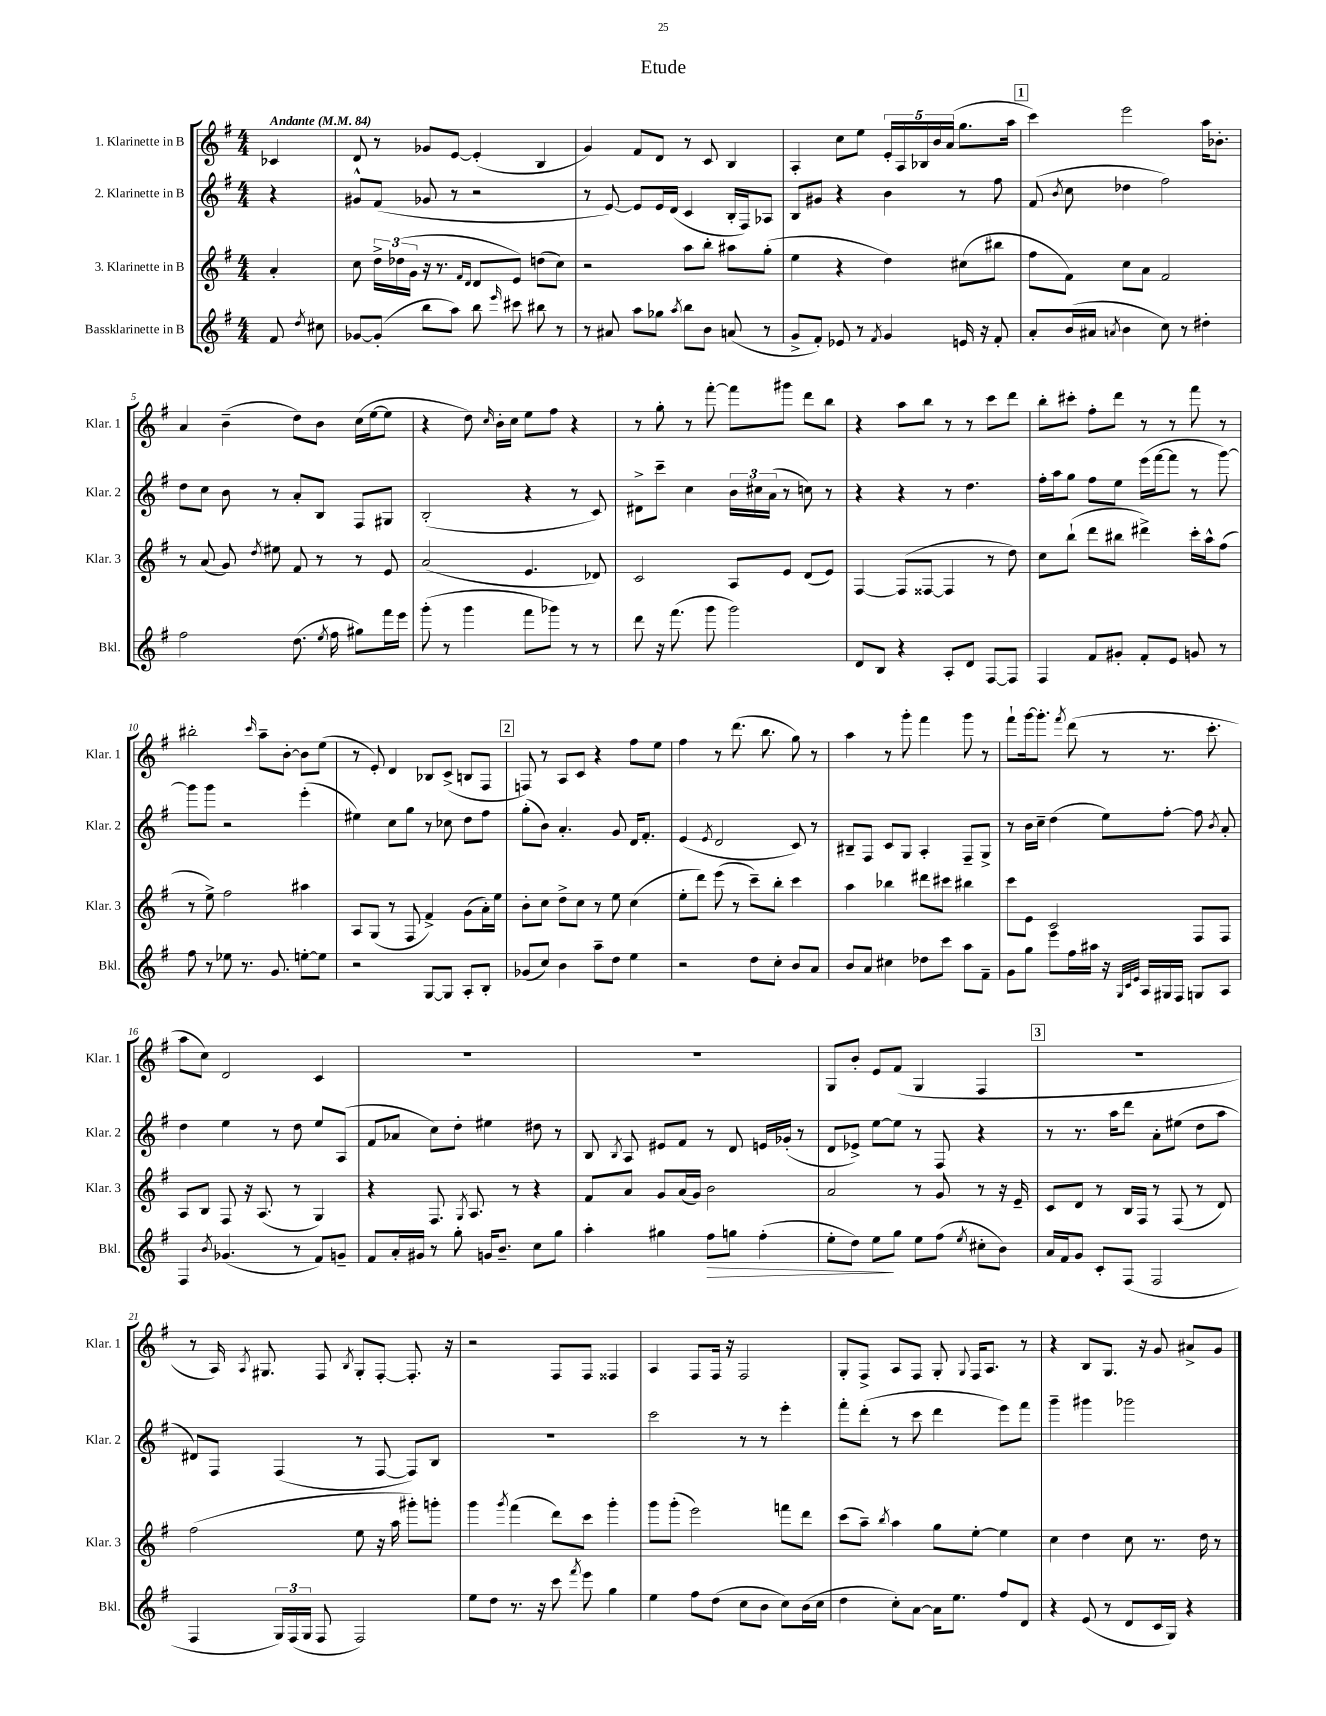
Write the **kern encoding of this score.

**kern	**kern	**kern	**kern
*staff4	*staff3	*staff2	*staff1
*clefG2	*clefG2	*clefG2	*clefG2
*k[f#]	*k[f#]	*k[f#]	*k[f#]
*M4/4	*M4/4	*M4/4	*M4/4
*MM84	*MM84	*MM84	*MM84
8f#	4a'	4r	4c-
8qdd	.	.	.
8cc#	.	.	.
=	=	=	=
[8g-	8cc	8g#^^	8d
(8g-']	24dd^	(8f#	8r
.	(24dd-	.	.
.	24g	.	.
8bb	16r	8g-	8g-
.	8.r	.	.
8aa)	.	8r	[8e
.	16qqf#	.	.
.	16qqd	.	.
8bb	8d	2r	(4e']
16qqeee	.	.	.
8ccc#	8e)	.	.
8bb#	(8dd	.	4B
8r	8cc)	.	.
=	=	=	=
8r	2r	8r	4g)
8a#	.	[8e)	.
8aa	.	8e]	8f#
8gg-	.	16e	8d
.	.	(16d	.
8qaa	.	.	.
8bb	8aa	4c	8r
8b	8bb'	.	8c
(8a	8aa#	16B'	4B
.	.	16F#)	.
8r	(8gg'	8A-	.
=	=	=	=
8g^	4ee	8B	4A'
8f#')	.	8g#	.
8e-	4r	4r	8cc
8r	.	.	8ee
8qf#	.	.	.
4g	4dd)	4b	20e'
.	.	.	20A
.	.	.	20B-
.	.	.	20b
.	.	.	(20a
16e	(8cc#	8r	8.gg
16r	.	.	.
8f#'	8bb#	8ff#	.
.	.	.	16aa
=	=	=	=
8a'	8ff#	(8f#	4ccc)
.	.	8qb	.
(16b	8f#)	8cc	.
16a#	.	.	.
8qa	.	.	.
4b	8cc	4dd-	2eee
.	8a	.	.
8cc)	2f#	2ff#)	.
8r	.	.	.
4dd#'	.	.	16aa
.	.	.	8.b-'
=	=	=	=
2ff#	8r	8dd	4a
.	(8a	8cc	.
.	8g)	8b	(4b~
.	8qdd	.	.
.	8ee#	8r	.
(8.dd	8f#	8a'	8dd)
.	8r	8B	8b
8qee	.	.	.
16ff#	.	.	.
8gg#)	8r	8F#	(16cc
.	.	.	[16ee
16fff#	8e	8G#	8ee]
16eee	.	.	.
=	=	=	=
(8ggg'	(2a	(2B'	4r
8r	.	.	.
4ggg	.	.	8dd)
.	.	.	16qqcc
.	.	.	16b'
.	.	.	16cc
8fff#	4.e	4r	8ee
8ggg-)	.	.	8ff#
8r	.	8r	4r
8r	8d-)	8c)	.
=	=	=	=
8ddd	2c	8d#^	8r
16r	.	8ccc~	8gg'
(8.fff#	.	.	.
.	.	4cc	8r
8ggg	.	.	[8fff#'
2ggg)	8A	24b	8fff#]
.	.	24cc#	.
.	.	(24a	.
.	8e	8r	8ggg#
.	(8d	8cc)	8ddd
.	8e)	8r	8bb
=	=	=	=
8d	[4F#	4r	4r
8B	.	.	.
4r	(8F#]	4r	8aa
.	[8F##	.	8bb
8A'	4F##]	8r	8r
8d	.	4.dd	8r
[8F#	8r	.	8ccc
8F#]	8dd)	.	8ddd
=	=	=	=
4F#	8cc	16ff#'	8bb'
.	.	16aa	.
.	(8bb`	8gg	8ccc#'
8f#	8ddd	8ff#	8ff#'
8g#'	8bb#	8ee	8ddd
8f#'	4ddd#^)	(16eee	8r
.	.	[16fff#	.
8e	.	8fff#]	8r
8g	16ccc'	8r	8fff#
.	16aa^^	.	.
8r	(8ff#	[8ggg)	8r
=	=	=	=
8ff#	8r	8ggg]	2bb#'
8r	8ee^)	8ggg	.
8ee-	2ff#	2r	.
8.r	.	.	.
.	.	.	16qqccc
.	.	.	8aa~
8.g	.	.	.
.	.	.	[8b'
[8ee'	4aa#	(4eee'	8b]
8ee]	.	.	(8ee
=	=	=	=
2r	8A	4ee#)	8r
.	(8G	.	8e')
.	8r	8cc	4d
.	8F#	8gg	.
[8G	4f#^)	8r	8B-
8G]	.	8cc-	(8c^
8A'	(8g	8dd	8B
8B'	16a')	8ff#	8F#
.	16ee	.	.
=	=	=	=
(8g-	8b'	(8gg'	8F)
8cc)	8cc	8b)	8r
4b	8dd^	4.a'	8A
.	8cc	.	8c
8aa~	8r	.	4r
8dd	8ee	8g	.
4ee	(4cc	16d	8ff#
.	.	8.f#'	.
.	.	.	8ee
=	=	=	=
2r	8ee'	(4e	4ff#
.	8ddd)	.	.
.	.	8qe	.
.	(8eee	2d	8r
.	8r	.	(8.ddd
8dd	8ccc~)	.	.
.	.	.	8.bb
8cc'	8bb'	.	.
8b	4ccc	8c)	8gg)
8a	.	8r	8r
=	=	=	=
8b	4aa	8B#~	4aa
8a	.	8F#	.
4cc#	4bb-	8c	8r
.	.	8G	8ggg'
8dd-	8ddd#	4A'	4fff#
8ccc	8ccc#	.	.
8aa	4bb#	8F#~	8ggg
8f#~	.	8G^	8r
=	=	=	=
8g	8ccc	8r	8fff#`
8gg	8e	16b	[16ggg
.	.	16cc~	8.ggg']
8eee	2c	(4dd	.
.	.	.	8qfff#
16ff#	.	.	(8ddd
16aa#	.	.	.
16r	.	8ee)	8r
32qqG	.	.	.
32qqc	.	.	.
32qqe	.	.	.
16A	.	.	.
16G#	.	[8ff#'	8.r
16F#	.	.	.
8G	8F#	8ff#]	.
.	.	.	8.ccc'
.	.	8qb	.
8A	8F#	8a'	.
=	=	=	=
4F#	8A	4dd	8aa
.	8B	.	8cc)
8qb	.	.	.
(4.g-	8F#	4ee	2d
.	16r	.	.
.	(8.A	.	.
.	.	8r	.
8r	8r	8dd	.
8f#)	4G)	8ee	4c
8g~	.	(8A	.
=	=	=	=
8f#	4r	8f#	1r
16a'	.	8a-	.
16g#	.	.	.
8r	8.F#	8cc)	.
8gg'	.	8dd'	.
.	8qG	.	.
.	8.A	.	.
16g	.	4ee#	.
8.b~	.	.	.
.	8r	.	.
8cc	4r	8dd#	.
8gg	.	8r	.
=	=	=	=
4aa'	8f#	8B	1r
.	.	8qB	.
.	8a	8A	.
4gg#	8g	8e#	.
.	(16a	8f#	.
.	16g)	.	.
8ff#	2b	8r	.
8gg	.	8d	.
(4ff#'	.	16e	.
.	.	(16g-'	.
.	.	8r	.
=	=	=	=
8ee'	2a	8d	8G
8dd)	.	8e-^)	8b'
8ee	.	[8ee	8e
8gg	.	8ee]	(8f#
8ee	8r	8r	4G
(8ff#	8g	8F#	.
8qee	.	.	.
8cc#'	8r	4r	4F#
8b)	16r	.	.
.	16e~	.	.
=	=	=	=
16a	8c	8r	1r
16f#	.	.	.
8g	8d	8.r	.
8c'	8r	.	.
.	.	16aa	.
(8F#	16B	8ddd	.
.	16F#	.	.
2F#	8r	8a'	.
.	(8F#	(8ee#	.
.	8r	8dd	.
.	8d)	8aa	.
=	=	=	=
4F#	(2ff#	8d#)	8r
.	.	8F#	16A)
.	.	.	8qA
.	.	.	8.G#
24G)	.	(4F#	.
(24F#	.	.	.
24G	.	.	.
8F#	.	.	8F#
.	.	.	8qB
2F#)	8ee	8r	8G#'
.	16r	[8F#	[8F#'
.	16aa	.	.
.	8ggg#')	8F#])	8.F#']
.	8ggg'	8B	.
.	.	.	16r
=	=	=	=
8ee	4ggg	1r	2r
8dd	.	.	.
.	8qggg	.	.
8.r	(4fff#	.	.
16r	.	.	.
8ccc	8ddd)	.	8F#
8qfff#	.	.	.
8eee	8ccc	.	8F#
4gg	4ggg'	.	4F##
=	=	=	=
4ee	8ggg	2ccc	4A
.	(8ggg'	.	.
8ff#	2eee)	.	8F#
(8dd	.	.	16F#
.	.	.	16r
8cc	.	8r	2F#
8b	.	8r	.
8cc)	8fff	4eee'	.
(16b	8ddd	.	.
16cc	.	.	.
=	=	=	=
4dd	(8ccc	8fff#'	8G'
.	8aa~)	(8ddd'	8F#^
.	8qbb	.	.
8cc')	4aa	8r	8A
[8a	.	8ccc	8F#
16a]	8gg	4ddd	8G'
8.ee	.	.	.
.	.	.	8qqG
.	[8ee'	.	16F#
.	.	.	8.A
8ff#	4ee]	8eee)	.
8d	.	8fff#	8r
=	=	=	=
4r	4cc	4ggg~	4r
(8e	4dd	4ggg#	8B
8r	.	.	8.G
8d	8cc	2ggg-	.
.	.	.	16r
16c	8.r	.	8g
16G)	.	.	.
4r	.	.	8a#^
.	16dd	.	.
.	8r	.	8g
==	==	==	==
*-	*-	*-	*-
